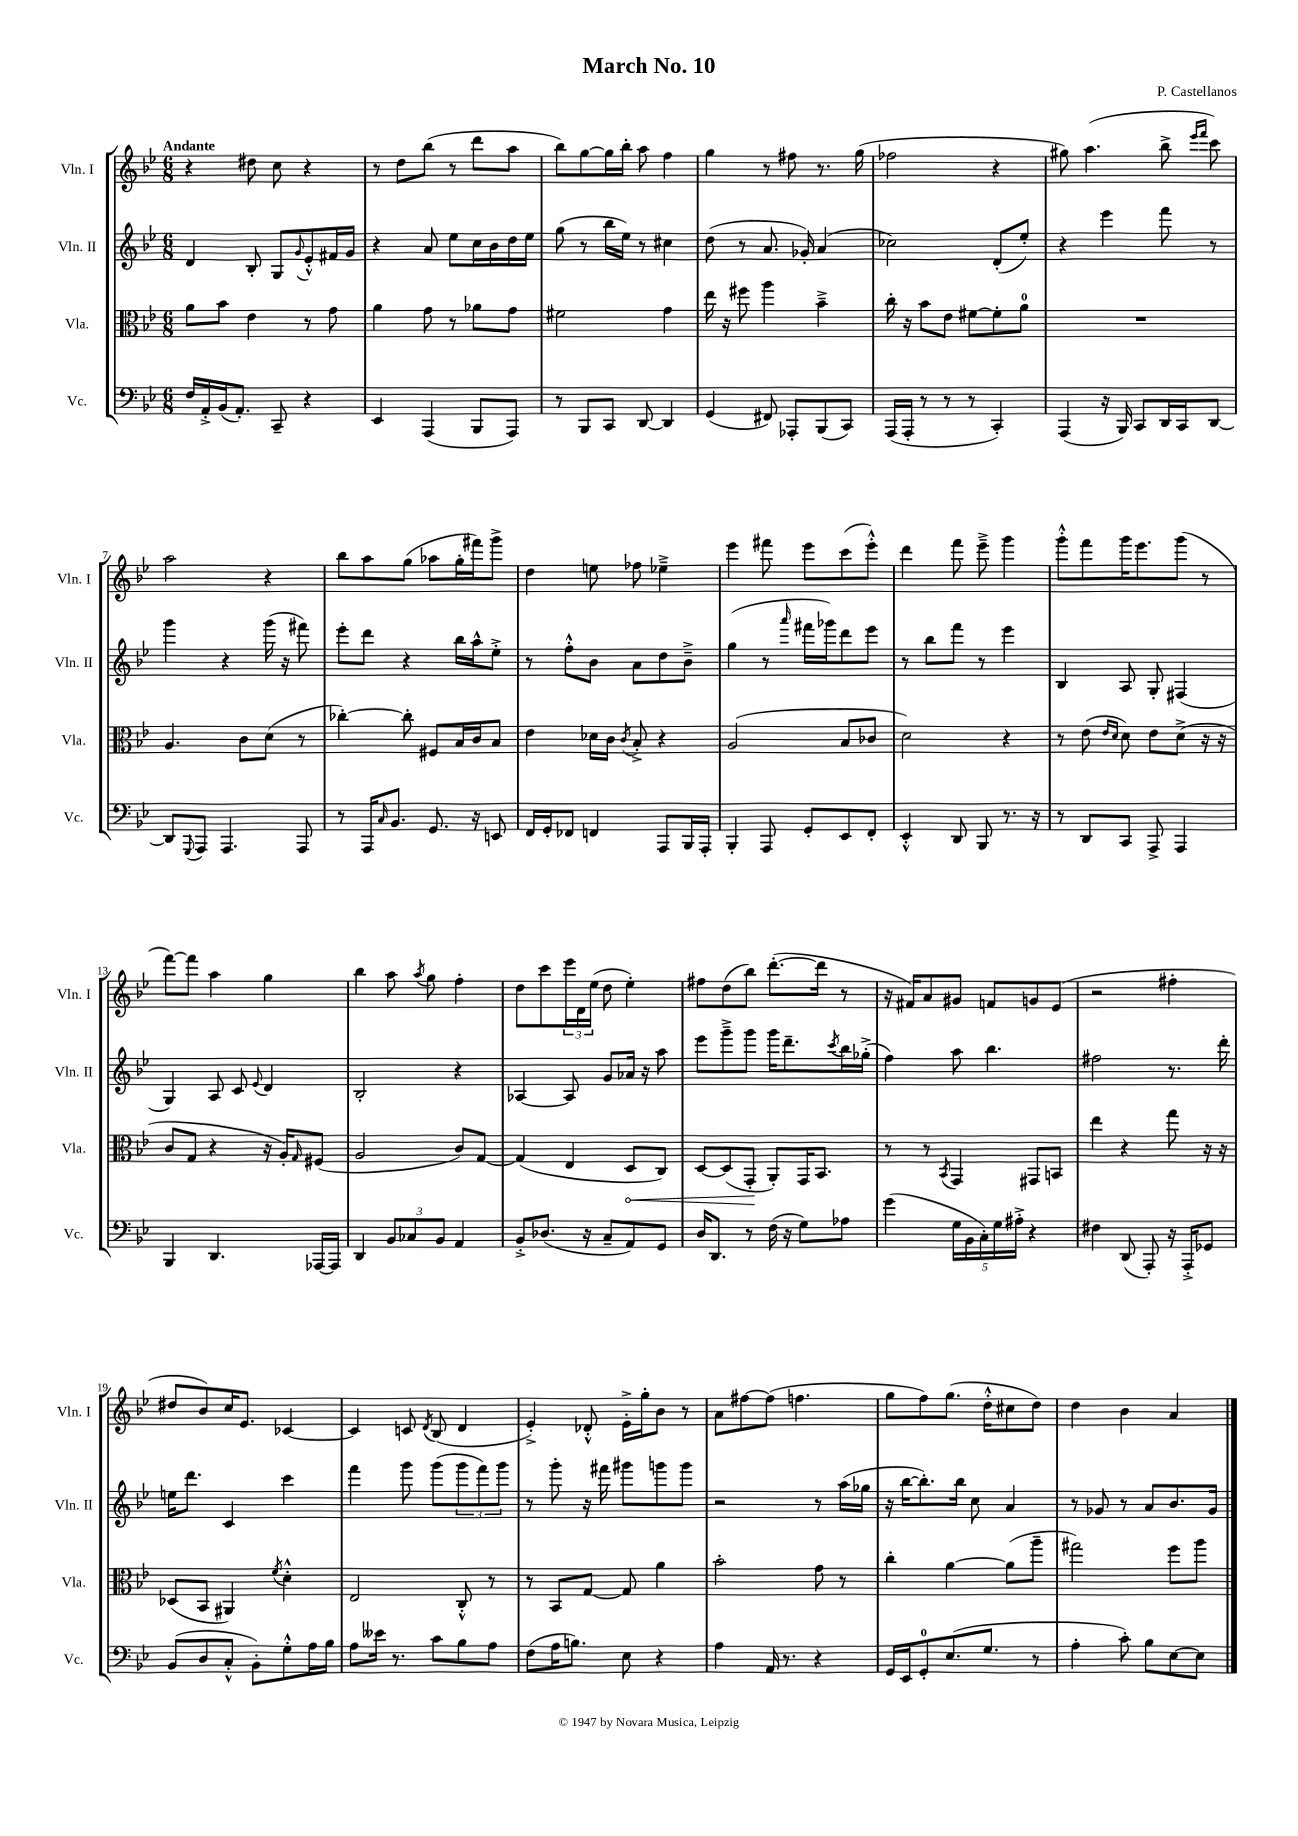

**kern	**kern	**kern	**kern
*staff4	*staff3	*staff2	*staff1
*clefF4	*clefC3	*clefG2	*clefG2
*k[b-e-]	*k[b-e-]	*k[b-e-]	*k[b-e-]
*M6/8	*M6/8	*M6/8	*M6/8
16F/LL	8a\L	4d/	4r
16AA'^/	.	.	.
(16BB-/J	8b-\J	.	.
8.AA'/J)	.	.	.
.	4e-\	8B-'/	8dd#\
8CC~/	.	8G/L	8cc\
.	.	8qqg/	.
4r	8r	8e-'^^/	4r
.	8g\	16f#/L	.
.	.	16g/JJ	.
=	=	=	=
4EE-/	4a\	4r	8r
.	.	.	8dd\L
(4AAA/	8g\	8a/	(8bb-\J
.	8r	8ee-\L	8r
8BBB-/L	8a-\L	16cc\L	8ddd\L
.	.	16b-\	.
8AAA/J)	8g\J	16dd\	8aa\J
.	.	16ee-\JJ	.
=	=	=	=
8r	2f#\	(8gg\	8bb-\L)
8BBB-/L	.	8r	[8gg\
8CC/J	.	16bb-\LL	16gg\]L
.	.	16ee-\JJ)	16bb-'\JJ
[8DD/	.	8r	8aa\
4DD/]	4g\	4cc#\	4ff\
=	=	=	=
(4GG/	16ee-\	(8dd\	4gg\
.	16r	.	.
.	8ff#\	8r	.
8FF#/)	4aa\	8.a/	8r
8AAA-'/L	.	.	8ff#\
.	.	16g-'/)	.
(8BBB-/	4b-~^\	(4a/	8.r
8CC/J)	.	.	.
.	.	.	(16gg\
=	=	=	=
(16AAA/LL	16cc'\	2cc-\)	2ff-\
16AAA'/JJ	16r	.	.
8r	8b-\L	.	.
8r	8e-\J	.	.
8r	[8f#\L	.	.
4CC'/)	8f#'\]	(8d'/L	4r
.	8a\J	8ee-'/J)	.
=	=	=	=
(4AAA/	2.r	4r	8gg#\)
.	.	.	(4.aa\
16r	.	4eee-\	.
16BBB-/)	.	.	.
8CC/L	.	.	.
16DD/L	.	8fff\	8bb-^\
16CC/J	.	.	.
.	.	.	16qqeee-/LL
.	.	.	16qqfff/JJ
[8DD/J	.	8r	8ccc\)
=	=	=	=
8DD/]L	4.A/	4ggg\	2aa\
8qqGGG/	.	.	.
8AAA/J	.	.	.
4.AAA/	.	4r	.
.	8c\L	.	.
.	(8d\J	(16ggg\	4r
.	.	16r	.
8AAA/	8r	8fff#\)	.
=	=	=	=
8r	[4cc-'\)	8eee-'\L	8bb-\L
16AAA/LK	.	8ddd\J	8aa\
16qqC/	.	.	.
8.BB-/J	.	.	.
.	8cc-'\]	4r	(8gg\J
8.GG/	8F#/L	.	8aa-\L
.	16B-/L	16bb-\LL	16gg'\L
16r	16c/J	16aa^^\J	16fff#\J)
8EE/	8B-/J	8ee-'^\J	8ggg^\J
=	=	=	=
16FF/LL	4e-\	8r	4dd\
16GG'/J	.	.	.
8FF-/J	.	8ff'^^\L	.
4FF/	16d-\LL	8b-\J	8ee\
.	16c\JJ	.	.
.	8qc/	.	.
.	8B-'^/	8a\L	8ff-\
8AAA/L	4r	8dd\	4ee-~^\
16BBB-/L	.	8b-~^\J	.
16AAA'/JJ	.	.	.
=	=	=	=
4BBB-'/	(2A/	(4gg\	4eee-\
8AAA/	.	8r	8fff#\
.	.	16qqaaa/	.
8GG'/L	.	16fff#\LL	8eee-\L
.	.	16ggg-\J)	.
8EE-/	8B-/L	8ddd\	(8ccc\
8FF'/J	8c-/J	8eee-\J	8eee-'^^\J)
=	=	=	=
4EE-'^^/	2d\)	8r	4ddd\
.	.	8bb-\L	.
8DD/	.	8fff\J	8fff\
8BBB-/	.	8r	8eee-~^\
8.r	4r	4eee-\	4ggg\
16r	.	.	.
=	=	=	=
8r	8r	4B-/	8ggg'^^\L
8DD/L	(8e-\	.	8fff\
.	16qqe-/LL	.	.
.	16qqd/JJ	.	.
8CC/J	8d\)	8A/	16ggg\K
.	.	.	8.eee-\
8AAA^/	8e-\L	8G'/	.
4AAA/	(8d^\J	(4F#/	(8ggg\J
.	16r	.	8r
.	16r	.	.
=	=	=	=
4BBB-/	8c/L	4G/)	[8fff\L)
.	8G/J	.	8fff\]J
4.DD/	4r	8A/	4aa\
.	.	8c/	.
.	.	8qqe-/	.
.	16r	4d/	4gg\
.	16A'/LK)	.	.
.	16qqG/	.	.
[16AAA-/LL	(8F#/J	.	.
16AAA-/]JJ	.	.	.
=	=	=	=
4DD/	2A/	2B-'/	4bb-\
12BB-/L	.	.	8aa\
12C-/	.	.	.
.	.	.	8qaa/
.	.	.	8gg\
12BB-/J	.	.	.
4AA/	8c/L)	4r	4ff'\
.	[8G/J	.	.
=	=	=	=
8BB-'^/L	(4G/]	[4A-/	8dd\L
(8.D-/J	.	.	8ccc\
.	4E-/	8A-/]	24eee-\L
.	.	.	24d\
16r	.	.	.
.	.	.	(24ee-\JJ
8C~/L	.	8g/L	8dd\
8AA/)	8D/L	16a-/Jk	4ee-'\)
.	.	16r	.
8GG/J	8C/J)	8aa\	.
=	=	=	=
16D/LK	[8D/L	8eee-\L	8ff#\L
8.DD/J	.	.	.
.	(8D/]	8ggg~^\	(8dd\
8r	8GG'/J	8ggg\J	8bb-\J)
(16F\	8AA'/L)	16ggg\LK	([8.ddd'\L
16r	.	8.ddd~\	.
8G\L)	16GG/K	.	.
.	8.BB-/J	.	16ddd\]Jk
.	.	8qccc/	.
8A-\J	.	16bb-\L	8r
.	.	(16gg-'^\JJ	.
=	=	=	=
(4g\	8r	4ff\)	16r
.	.	.	16f#/LK)
.	8r	.	8a/
.	8qBB-/	.	.
20G\LL	4GG/	8aa\	8g#/J
20BB-\	.	.	.
20C'\)	.	.	.
.	.	4.bb-\	8f/L
20G\	.	.	.
20A#'^\JJ	.	.	.
4r	8GG#/L	.	8g/
.	8BB/J	.	(8e-/J
=	=	=	=
4F#\	4ee-\	2ff#\	2r
(8DD/	4r	.	.
8AAA'/)	.	.	.
16r	8gg\	8.r	4ff#'\
16AAA'^/LK	.	.	.
8GG-/J	16r	.	.
.	16r	16ddd'\	.
=	=	=	=
(8BB-/L	(8D-/L	16ee\LK	8dd#/L
.	.	8.ddd\J	.
8D/	8BB-/J	.	8b-/)
8C'^^/J	4AA#/)	4c/	16cc/K
.	.	.	8.e-/J
8BB-'\L)	.	.	.
.	8qf/	.	.
8G'^^\	4d'^^\	4ccc\	[4c-/
16A\L	.	.	.
16B-\JJ	.	.	.
=	=	=	=
8A\L	2E-/	4fff\	4c-/]
16e--\Jk	.	.	.
8.r	.	.	.
.	.	8ggg\	8c/
.	.	.	8qd/
8c\L	.	(8ggg\L	(8B-/
8B-\	8C'^^/	12ggg\	4d/
.	.	12fff\)	.
8A\J	8r	.	.
.	.	12ggg\J	.
=	=	=	=
(8F\L	8r	8r	4e-'^/)
16A\K	8BB-/L	8ggg'\	.
8.B\J)	.	.	.
.	[8G/J	16r	8d-'^^/
.	.	16fff#\	.
8E-\	8G/]	8ggg#\L	16e-'^\LL
.	.	.	16gg'\J
4r	4a\	8ggg\	8b-\J
.	.	8ggg\J	8r
=	=	=	=
4A\	2b-'\	2r	8a\L
.	.	.	[8ff#\
16AA/	.	.	(8ff#\]J
8.r	.	.	.
.	.	.	4.ff\
4r	8g\	8r	.
.	8r	(16aa\LL	.
.	.	16gg-\JJ	.
=	=	=	=
16GG/LL	4cc'\	16r	8gg\L
16EE-/J	.	[16bb-\LK	.
8GG'/	.	8.bb-'\])	8ff\)
(8.E-/	[4a\	.	(8.gg\J
.	.	16bb-\Jk	.
.	.	8cc\	.
8.G/J	.	.	16dd'^^\LK
.	(8a\]L	4a/	8cc#\
8r	8aa~\J	.	8dd\J)
=	=	=	=
4A'\	2gg#\)	8r	4dd\
.	.	8g-/	.
8c'\)	.	8r	4b-\
8B-\L	.	8a/L	.
[8E-\	8ff\L	8.b-/	4a/
8E-\]J	8aa\J	.	.
.	.	16g-/Jk	.
==	==	==	==
*-	*-	*-	*-
